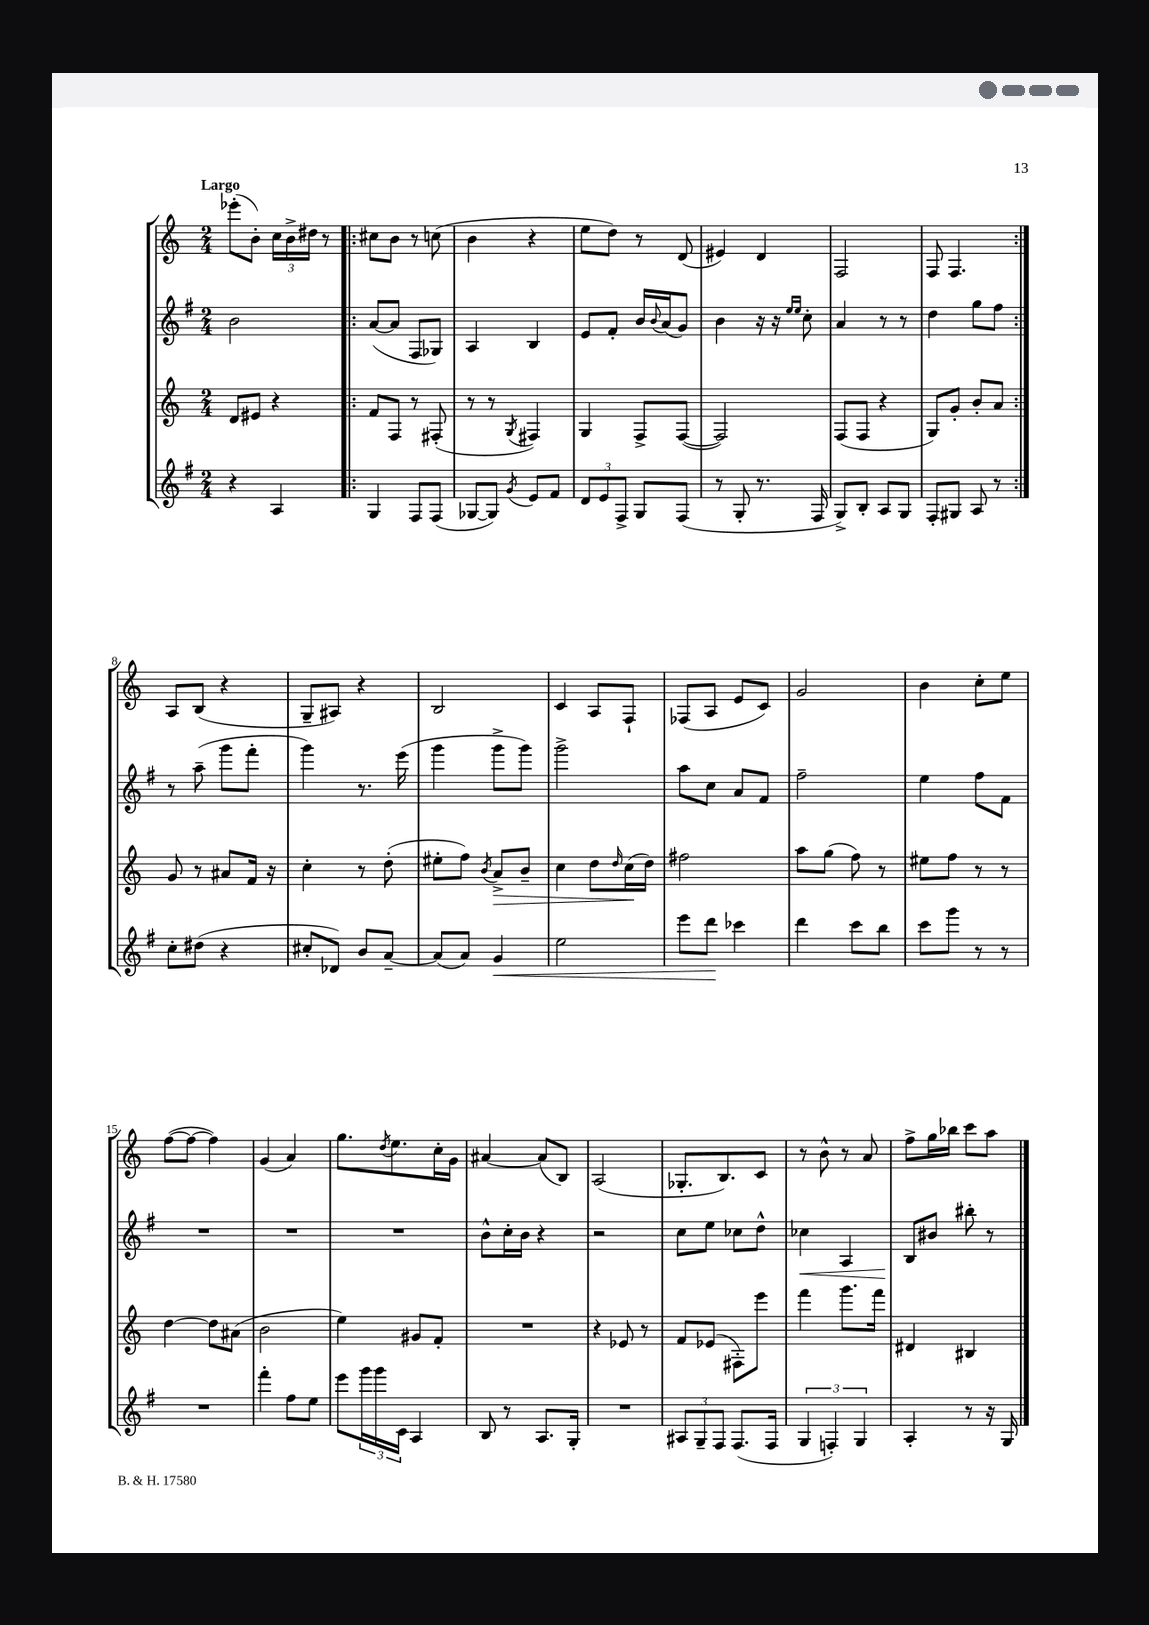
<<
\new StaffGroup <<
\new Staff = "s0" {
    \clef treble \key c \major \numericTimeSignature \time 2/4 \tempo "Largo"
    ees'''8-.( b'8-.) \tuplet 3/2 { c''16 b'16-> dis''16 } r8 |
    \repeat volta 2 { cis''8 b'8 r8 c''8( |
    b'4 r4 |
    e''8 d''8) r8 d'8( |
    eis'4) d'4 |
    f2 |
    f8 f4. | }
    a8 b8( r4 |
    g8-- ais8) r4 |
    b2 |
    c'4 a8 f8-! |
    fes8( a8 e'8 c'8) |
    g'2 |
    b'4 c''8-. e''8 |
    f''8~( f''8~ f''4) |
    g'4( a'4) |
    g''8. \acciaccatura { d''8 } e''8. c''16-. g'16 |
    ais'4~ ais'8( b8) |
    a2( |
    ges8.-. b8.) c'8 |
    r8 b'8-^ r8 a'8 |
    f''8-> g''16 bes''16 c'''8 a''8 \bar "|." |
}
\new Staff = "s1" {
    \clef treble \key g \major \numericTimeSignature \time 2/4
    b'2 |
    \repeat volta 2 { a'8~( a'8 fis8 ges8) |
    a4 b4 |
    e'8 fis'8-. b'16 \appoggiatura { b'8 } a'16( g'8) |
    b'4 r16 r16 \grace { e''16 e''16 } c''8-. |
    a'4 r8 r8 |
    d''4 g''8 fis''8 | }
    r8 a''8--( g'''8 fis'''8-. |
    g'''4) r8. e'''16( |
    g'''4 g'''8-> g'''8) |
    g'''2-> |
    a''8 c''8 a'8 fis'8 |
    fis''2-- |
    e''4 fis''8 fis'8 |
    R2 |
    R2 |
    R2 |
    b'8-^ c''16-. b'16 r4 |
    r2 |
    c''8 e''8 ces''8 d''8-^ |
    ces''4\< a4 |
    b8\! bis'8 bis''8-. r8 \bar "|." |
}
\new Staff = "s2" {
    \clef treble \key c \major \numericTimeSignature \time 2/4
    d'8 eis'8 r4 |
    \repeat volta 2 { f'8 f8 r8 fis8-.( |
    r8 r8 \acciaccatura { g8 } fis4) |
    g4 f8-> f8~( |
    f2) |
    f8( f8 r4 |
    g8) g'8-. b'8-. a'8 | }
    g'8 r8 ais'8 f'16 r16 |
    c''4-. r8 d''8-.( |
    eis''8-. f''8) \acciaccatura { b'8 } a'8->\> b'8-- |
    c''4 d''8 \grace { d''16 } c''16\!( d''16) |
    fis''2 |
    a''8 g''8( f''8) r8 |
    eis''8 f''8 r8 r8 |
    d''4~ d''8 ais'8( |
    b'2 |
    e''4) gis'8 f'8-. |
    R2 |
    r4 ees'8 r8 |
    f'8 ees'8( fis8-.) e'''8 |
    f'''4 g'''8. f'''16 |
    dis'4 bis4 \bar "|." |
}
\new Staff = "s3" {
    \clef treble \key g \major \numericTimeSignature \time 2/4
    r4 a4 |
    \repeat volta 2 { g4 fis8 fis8( |
    ges8~ ges8) \acciaccatura { g'8 } e'8 fis'8 |
    \tuplet 3/2 { d'8 e'8 fis8-> } g8 fis8( |
    r8 g8-. r8. fis16 |
    g8->) b8-. a8 g8 |
    fis8-. gis8 a8 r8 | }
    c''8-. dis''8( r4 |
    cis''8-. des'8) b'8 a'8~-- |
    a'8( a'8) g'4\< |
    e''2 |
    e'''8 d'''8\! ces'''4 |
    d'''4 c'''8 b''8 |
    c'''8 g'''8 r8 r8 |
    R2 |
    fis'''4-. fis''8 e''8 |
    e'''8 \tuplet 3/2 { g'''16 g'''16 c'16 } a4 |
    b8 r8 a8. g16-. |
    R2 |
    \tuplet 3/2 { ais8 g8-- fis8 } fis8.( fis16 |
    \tuplet 3/2 { g4 f4-.) g4 } |
    a4-. r8 r16 g16 \bar "|." |
}
>>
>>
